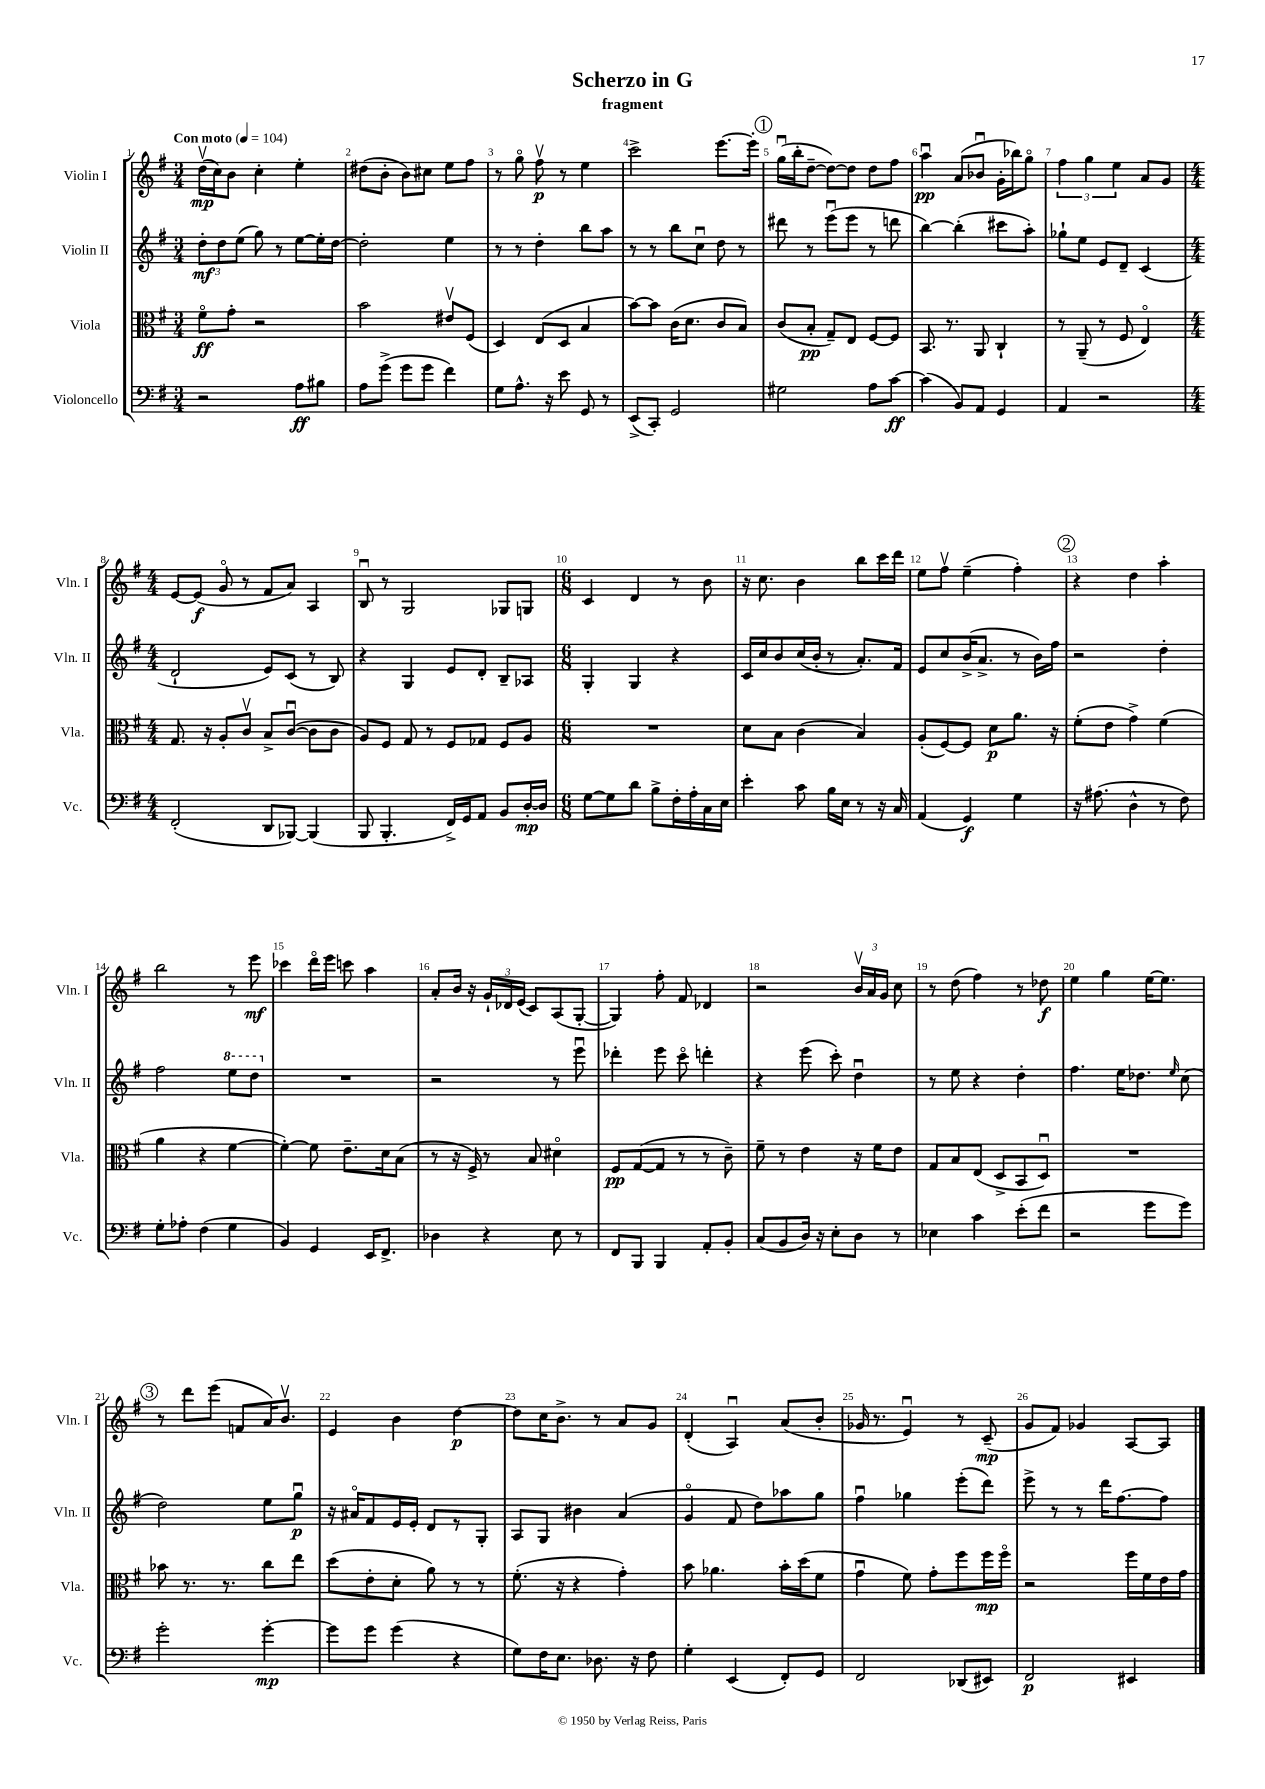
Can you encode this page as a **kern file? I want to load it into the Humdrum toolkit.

**kern	**kern	**kern	**kern
*staff4	*staff3	*staff2	*staff1
*clefF4	*clefC3	*clefG2	*clefG2
*k[f#]	*k[f#]	*k[f#]	*k[f#]
*M3/4	*M3/4	*M3/4	*M3/4
*MM104	*MM104	*MM104	*MM104
2r	8f#o	12dd'	(16ddv
.	.	.	16cc)
.	.	12dd	.
.	8g'	.	8b
.	.	(12ee	.
.	2r	8gg)	4cc'
.	.	8r	.
8A	.	[8ee	4ee'
8B#	.	16ee']	.
.	.	[16dd	.
=	=	=	=
8A	2b	2dd']	(8dd#
(8g^	.	.	8b'
8g	.	.	8b)
8g	.	.	8cc#
4f#)	8e#v	4ee	8ee
.	(8F#	.	8ff#
=	=	=	=
8G	4D)	8r	8r
8.A^^	.	8r	8ggo
.	(8E	4dd'	8ff#v
16r	.	.	.
8e	8D	.	8r
8GG	4B	8bb	4ee
8r	.	8aa	.
=	=	=	=
(8EE^	[8b)	8r	2ccc^
8CC')	8b]	8r	.
2GG	(16c	8bb	.
.	8.d	.	.
.	.	8ccu	.
.	8c	8dd	[8.eee
.	8B)	8r	.
.	.	.	16eee']
=	=	=	=
2G#	(8c	8ddd#	(16ggu
.	.	.	16bb'
.	8B'	8r	[8dd~
.	8G~)	(8eeeu	8dd_)
.	8E	8eee	8dd]
8A	[8F#	8r	8dd
[8c	8F#]	8ddd	8ff#
=	=	=	=
(4c]	8.BB	[4bb)	4aau
.	8.r	.	.
8BB)	.	(4bb']	(8a
8AA	8AA	.	8b-u
4GG	4C`	8ccc#	16g'
.	.	.	16bb-)
.	.	8aa')	8ggo
=	=	=	=
4AA	8r	8gg-`	6ff#
.	(8AA~	8ee	.
.	.	.	6gg
2r	8r	8e	.
.	.	.	6ee
.	8F#	8d~	.
.	4Eo)	(4c	8a
.	.	.	8g
=	=	=	=
*M4/4	*M4/4	*M4/4	*M4/4
(2FF#'	8.G	2d`	[8e
.	.	.	(8e]
.	16r	.	.
.	8A'	.	8go
.	8cv	.	8r
8DD	8B^	8e)	8f#
[8BBB-)	([8cu	(8c	8a)
(4BBB-]	8c]	8r	4A
.	8c	8B)	.
=	=	=	=
8BBB	8A)	4r	8Bu
4.BBB'	8F#	.	8r
.	8G	4G	2G
.	8r	.	.
16FF#^)	8F#	8e	.
16GG	.	.	.
8AA	8G-	8d'	.
8BB	8F#	8B~	8G-
[16D'	8A	8A-	8G
16D]	.	.	.
=	=	=	=
*M6/8	*M6/8	*M6/8	*M6/8
[8G	2.r	4G'	4c
8G]	.	.	.
8d	.	4G	4d
8B^	.	.	.
16F#'	.	4r	8r
16A'	.	.	.
16C	.	.	8b
16E	.	.	.
=	=	=	=
4e'	8d	16c	16r
.	.	16cc	8.cc
.	8B	8b	.
8c	(4c	(16cc	4b
.	.	16b'	.
16B	.	8r	.
16E	.	.	.
8r	4B)	8.a')	8bb
16r	.	.	16ccc
16C	.	16f#	16ddd
=	=	=	=
(4AA	(8A'	8e	8ee
.	[8F#)	8cc	8ff#v
4GG)	8F#]	(16b^	(4ee~
.	.	8.a^	.
.	8d	.	.
4G	8.a	8r	4ff#')
.	.	16b)	.
.	16r	16ff#	.
=	=	=	=
16r	(8f#'	2r	4r
(8.A#	.	.	.
.	8e	.	.
4D^^	4g^)	.	4dd
8r	(4f#	4dd'	4aa'
8F#)	.	.	.
=	=	=	=
8G'	4a	2ff#	2bb
8A-'	.	.	.
(4F#	4r	.	.
4G	[4f#	8eee	8r
.	.	8ddd	8eee
=	=	=	=
4BB)	4f#'_)	2.r	4ccc-
4GG	8f#]	.	16dddo
.	.	.	16eee
.	8.e~	.	8ccc
16EE	.	.	4aa
8.FF#^	16d	.	.
.	(8B	.	.
=	=	=	=
4D-	8r	2r	8a'
.	16r	.	16b
.	16F#^)	.	16r
4r	8r	.	24g`
.	.	.	24d-
.	.	.	(24e
.	8B	.	8c)
8E	4d#o	8r	(8A
8r	.	8eeeu	[8G'
=	=	=	=
8FF#	8F#	4ddd-'	4G])
8BBB	([8G	.	.
4BBB	8G]	8eee	8ff#'
.	8r	8ccco	8f#
8AA'	8r	4ddd'	4d-
8BB'	8c~)	.	.
=	=	=	=
(8C	8f#~	4r	2r
8BB	8r	.	.
16D)	4e	(8eee	.
16r	.	.	.
8E'	.	8ccc')	.
8D	16r	4ddu	24bv
.	.	.	24a
.	16f#	.	.
.	.	.	24g
8r	8e	.	8cc
=	=	=	=
4E-	8G	8r	8r
.	8B	8ee	(8dd
4c	(8E	4r	4ff#)
.	8D^	.	.
(8e'	8BB	4dd'	8r
8f#	8Du)	.	8dd-
=	=	=	=
2r	2.r	4.ff#	4ee
.	.	.	4gg
.	.	16ee	.
.	.	8.dd-	.
8g	.	.	[16ee
.	.	.	8.ee]
.	.	16qqee	.
8g)	.	(8cc	.
=	=	=	=
2g'	8b-	2dd)	8r
.	8.r	.	8ddd
.	.	.	(8eee
.	8.r	.	.
.	.	.	8f
[4g'	8cc	8ee	16a)
.	.	.	8.bv
.	8ee	8ggu	.
=	=	=	=
8g]	(8dd	16r	4e
.	.	16a#o	.
8g	8e'	8f#	.
(4g	8d'	16e	4b
.	.	16e'	.
.	8a)	8d	.
4r	8r	8r	[4dd
.	8r	8G'	.
=	=	=	=
8G)	(8.f#'	8A	8dd]
16F#	.	8G	16cc
8.E	16r	.	8.b^
.	4r	4b#	.
8.D-	.	.	8r
.	4g')	(4a	8a
16r	.	.	.
8F#	.	.	8g
=	=	=	=
4G'	8b	4go	(4d'
.	4.a-	.	.
(4EE	.	8f#	4Au)
.	.	8dd)	.
8FF#')	16b'	8aa-	(8a
.	(16dd	.	.
8GG	8f#	8gg	8b'
=	=	=	=
2FF#	4gu	4ff#u	16g-
.	.	.	8.r
.	8f#)	4gg-	4eu)
.	8g'	.	.
(8DD-	8ff#	(8eee'	8r
8EE#)	16ff#	8ddd)	(8c~
.	16ff#o	.	.
=	=	=	=
2FF#	2r	8eee^	8g
.	.	8r	8f#)
.	.	8r	4g-
.	.	16ddd	.
.	.	[8.ff#	.
4EE#	16ff#	.	[8A
.	16f#	.	.
.	16e	8ff#]	8A]
.	16g	.	.
==	==	==	==
*-	*-	*-	*-
